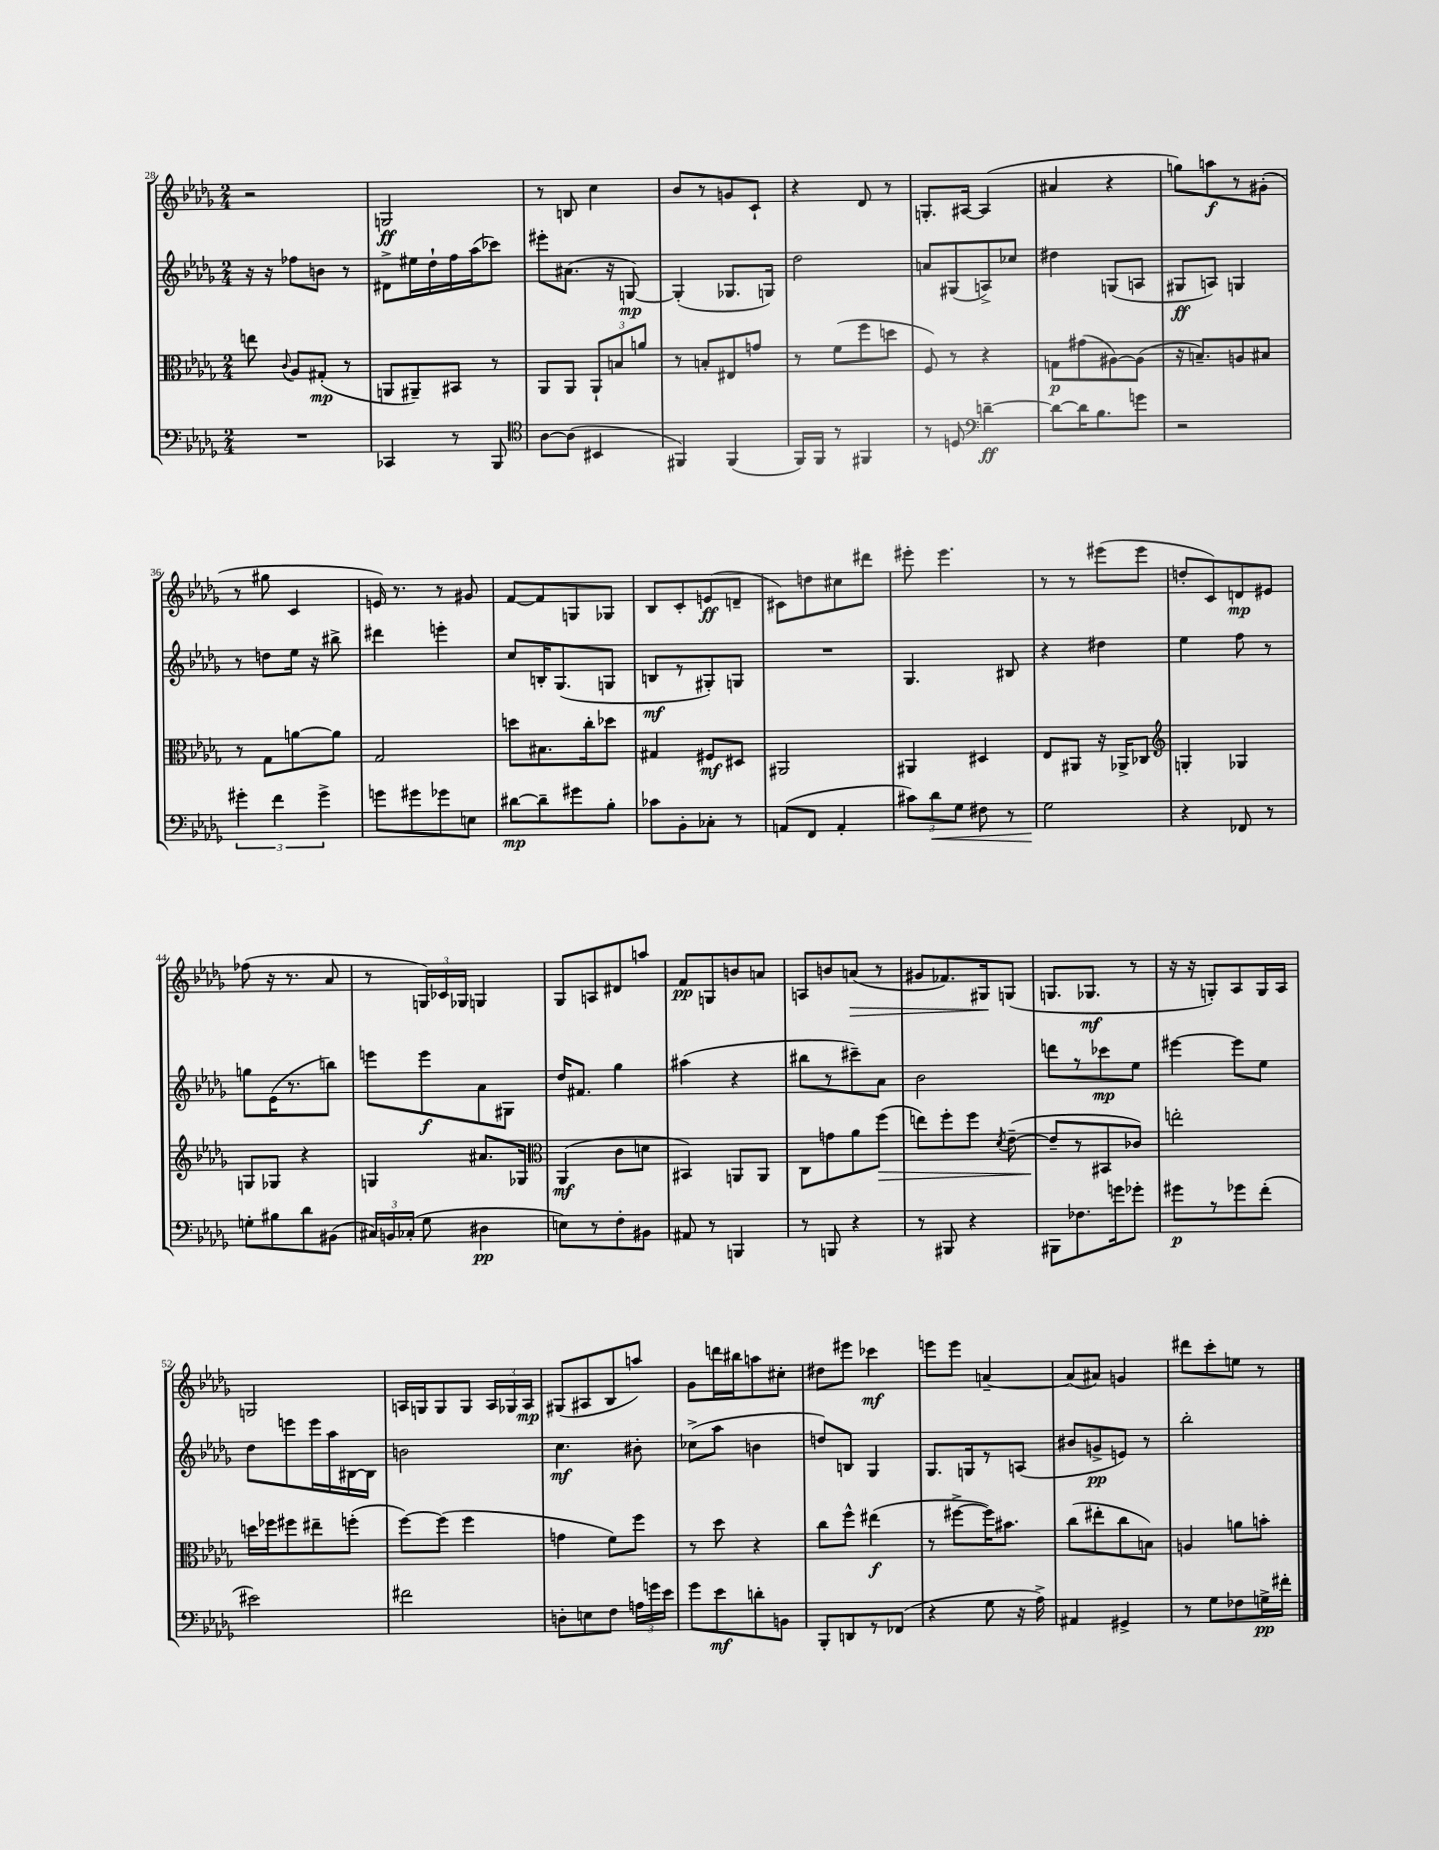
<<
\new StaffGroup <<
\new Staff = "s0" {
    \clef treble \key des \major \numericTimeSignature \time 2/4
    \autoBeamOff r2 |
    g2\ff |
    r8 b8 c''4 |
    bes'8[ r8 g'8 c'8]-! |
    r4 des'8 r8 |
    g8.[-. ais16]~ ais4( |
    ais'4 r4 |
    g''8[) a''8\f r8 gis'8]-.( |
    r8 gis''8 c'4 |
    e'16) r8. r8 gis'8 |
    f'8[~ f'8 g8 ges8] |
    bes8[ c'8-. e'8\ff( d'8]-- |
    cis'8[) d''8 cis''8 dis'''8] |
    eis'''8-. eis'''4. |
    r8 r8 eis'''8[( eis'''8] |
    d''8[-. c'8) d'8\mp eis'8] |
    fes''8( r16 r8. aes'8 |
    r8 \tuplet 3/2 { g16[) ces'16 ges16] } g4 |
    ges8[ a8 dis'8 a''8] |
    f'8[\pp g8 b'8 a'8] |
    a8[ b'8 a'8]\>( r8 |
    gis'8[ fes'8.) gis16\! g8]( |
    g8.[ ges8.]\mf r8 |
    r16 r16 g8[-.) aes8 g16 aes16] |
    g2 |
    a16[ g16 g8 g8] \tuplet 3/2 { a16[ ges16 a16]\mp } |
    gis8[( ais8 bes8 a''8]) |
    ges'8[ d'''16 bis''16 a''8 cis''8]-. |
    dis''8[ eis'''8] ces'''4\mf |
    e'''8[ e'''8] a'4~-- |
    a'8[( ais'8]) g'4 |
    dis'''8[ c'''8-. e''8] r8 \bar "|." |
}
\new Staff = "s1" {
    \clef treble \key des \major \numericTimeSignature \time 2/4
    \autoBeamOff r16 r16 fes''8[ b'8] r8 |
    dis'8[-> eis''16 des''16-! f''16 aes''16( ces'''8]) |
    eis'''8[-. ais'8.]( r16 g8~\mp) |
    g4-.( ges8.[ g16]) |
    des''2 |
    a'8[ gis8( a8->) ces''8] |
    dis''4 g8[( a8] |
    gis8[\ff a8]) g4 |
    r8 d''8[ ees''16] r16 bis''8-> |
    dis'''4 e'''4-. |
    c''8[ b16-. ges8.( g8] |
    b8[\mf r8 gis8-.) g8] |
    R2 |
    ges4. bis8 |
    r4 dis''4 |
    ees''4 f''8 r8 |
    g''8[ ees'16( r8. b''8]) |
    e'''8[ e'''8\f aes'8 gis8] |
    des''16[ fis'8.] ges''4 |
    ais''4( r4 |
    bis''8[ r8 cis'''8--) aes'8] |
    bes'2 |
    d'''8[ r8 ces'''8\mp ees''8] |
    eis'''4~ eis'''8[ ees''8] |
    des''8[ e'''8 e'''16 aes''16 bis16~ bis16] |
    b'2 |
    c''4.\mf bis'8-. |
    ces''8[->( aes''8] b'4 |
    d''8[) b8] ges4 |
    ges8.[ g16 r8 a8]( |
    bis'8[ g'8->\pp e'8]) r8 |
    bes''2-. \bar "|." |
}
\new Staff = "s2" {
    \clef alto \key des \major \numericTimeSignature \time 2/4
    \autoBeamOff e''8 \appoggiatura { c'8 } aes8[ gis8]-.\mp( r8 |
    a,8[ ais,8--) bis,8] r8 |
    aes,8[ aes,8] \tuplet 3/2 { aes,8[-! b8 a'8] } |
    r8 b8[-. eis8 g'8] |
    r8 f'8[( f''8 d''8] |
    f8) r8 r4 |
    g8[\p gis'8( ais8~) ais8]( |
    r16 b8.[--) a8 bis8] |
    r8 ges8[ a'8~ a'8] |
    ges2 |
    d''8[ bis8. c''16-. des''8] |
    gis4 fis8[\mf dis8] |
    ais,2 |
    ais,4 dis4 |
    ees8[ ais,8] r16 aes,16[-> ces8] |
    \clef treble g4-. ges4 |
    g8[ ges8] r4 |
    g4 ais'8.[ ges16] |
    \clef alto aes,4\mf( c'8[ d'8] |
    bis,4) a,8[ a,8] |
    c8[ g'8 aes'8 f''8]\>( |
    e''8[) f''8-. f''8] \acciaccatura { des'8 } ees'8~--( |
    ees'8[--\! r8 bis,8 ces'8]) |
    e''2-. |
    d''16[ fes''16 fis''8 eis''8-- f''8]-.( |
    f''8[~) f''8]( f''4 |
    g'4 f'8[) f''8] |
    r8 des''8 r4 |
    c''8[ f''8]-^ eis''4\f( |
    r8 fis''8[~-> fis''16) bis'8.] |
    c''8[( eis''8-. c''8 b8]) |
    a4 a'8[ b'8]-. \bar "|." |
}
\new Staff = "s3" {
    \clef bass \key des \major \numericTimeSignature \time 2/4
    \autoBeamOff R2 |
    ces,4 r8 bes,,8 |
    \clef tenor aes8[~ aes8]( bis,4 |
    fis,4) fis,4( |
    f,16[) f,16] r8 fis,4 |
    r8 d8 \clef bass d'4~--\ff |
    d'8[~ d'16 bes8. g'8] |
    r2 |
    \tuplet 3/2 { gis'4-. f'4 gis'4-> } |
    g'8[ gis'8 ges'8 e8] |
    dis'8[~\mp dis'8-- gis'8 bes8]-. |
    ces'8[ bes,8-. ces8]-. r8 |
    a,8[( f,8] a,4-. |
    \tuplet 3/2 { cis'8[) des'8\< ges8] } fis8 r8 |
    ges2\! |
    r4 fes,8 r8 |
    g8[-. bis8 des'8 bis,8]( |
    \tuplet 3/2 { cis16[) b,16 ces16]-.( } ges8 dis4\pp |
    e8[) r8 f8-. bis,8] |
    ais,8 r8 b,,4 |
    r8 b,,8 r4 |
    r8 bis,,8 r4 |
    bis,,8[ fes8. g'16 ges'8]-. |
    gis'8[\p r8 ges'8 f'8]-.( |
    eis'2) |
    fis'2 |
    d8[-. e8 f8] \tuplet 3/2 { a16[ g'16 ees'16] } |
    ges'8[ ees'8\mf d'8-. b,8] |
    bes,,8[-. d,8 r8 fes,8]( |
    r4 ges8 r16 aes16->) |
    ais,4 gis,4-> |
    r8 ges8[ fes8 g16->\pp fis'16]-. \bar "|." |
}
>>
>>
\layout { \context { \Score currentBarNumber = #28 } }
